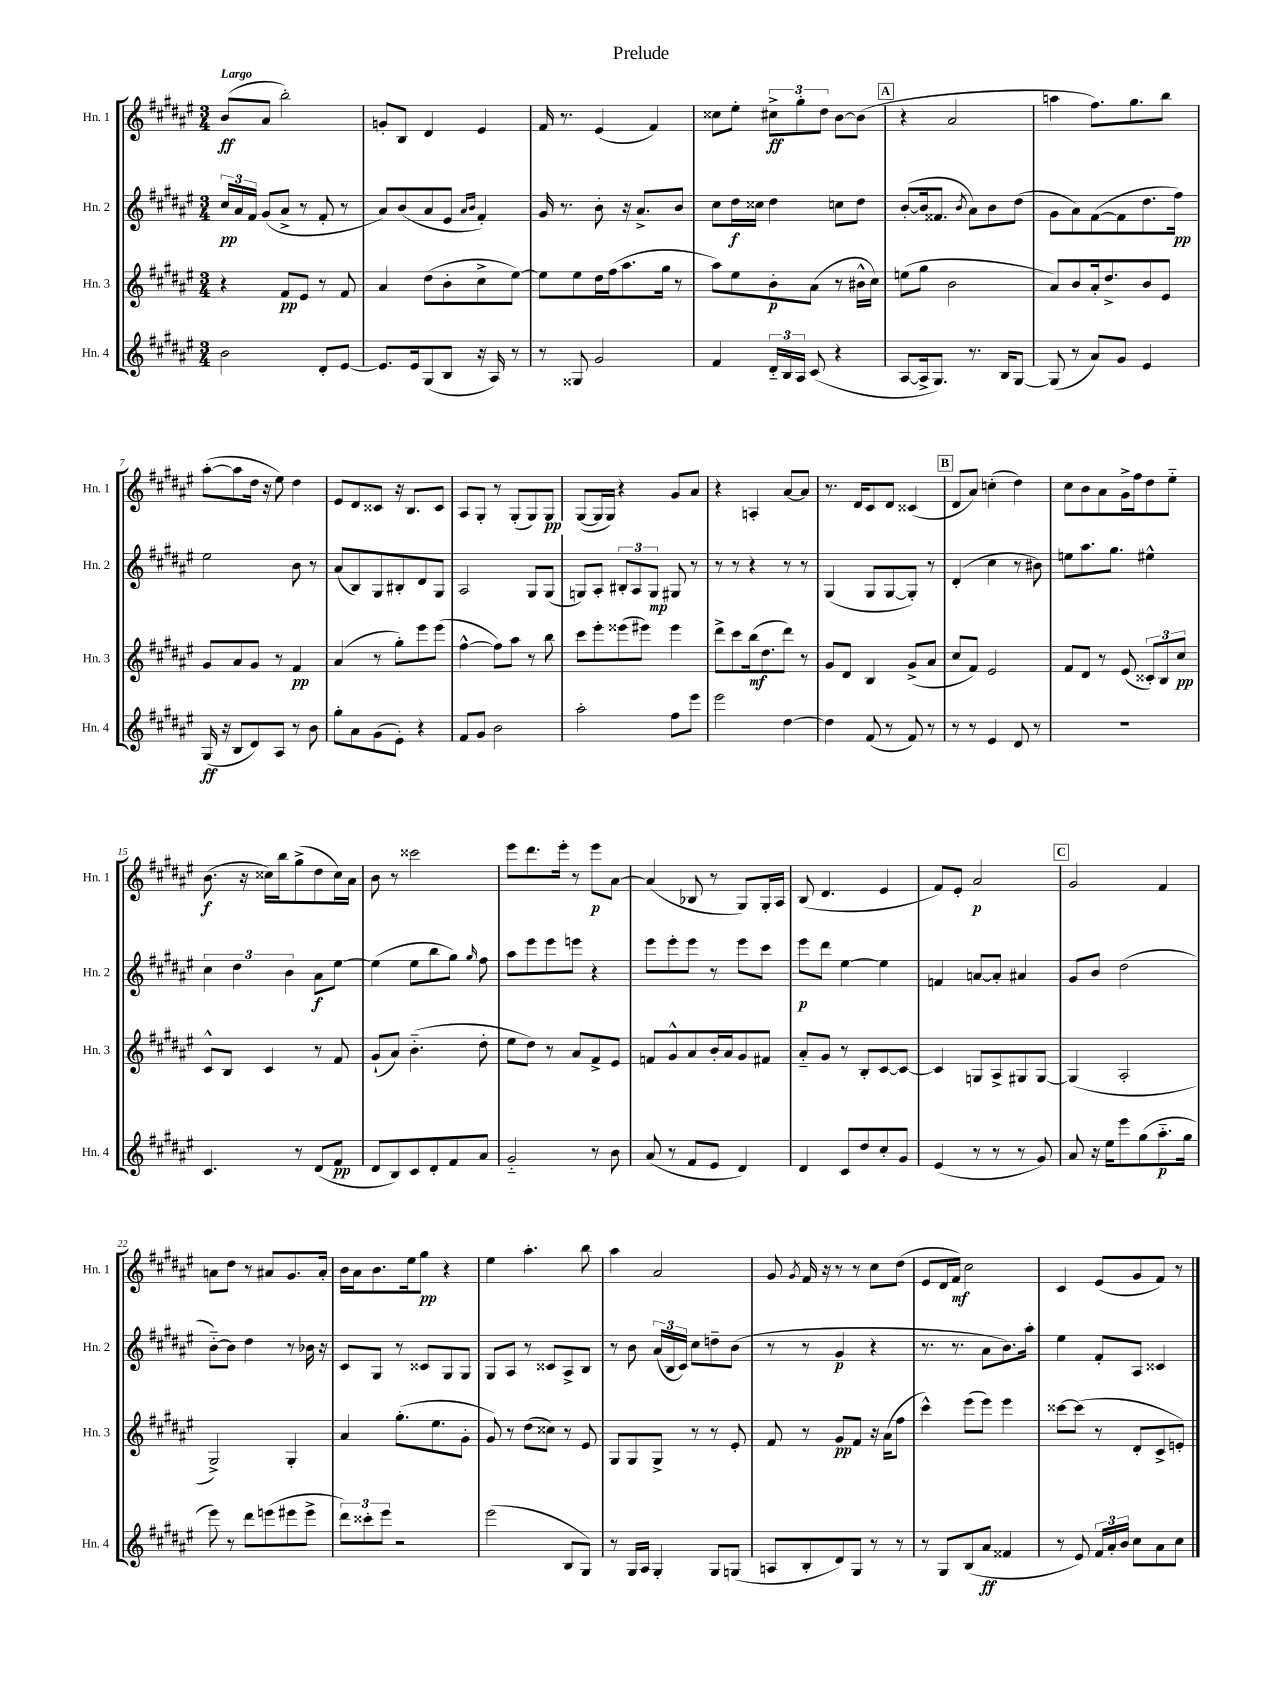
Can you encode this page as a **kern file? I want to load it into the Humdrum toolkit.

**kern	**kern	**kern	**kern
*staff4	*staff3	*staff2	*staff1
*clefG2	*clefG2	*clefG2	*clefG2
*k[f#c#g#d#a#e#]	*k[f#c#g#d#a#e#]	*k[f#c#g#d#a#e#]	*k[f#c#g#d#a#e#]
*M3/4	*M3/4	*M3/4	*M3/4
2b	4r	24cc#	(8b
.	.	24a#	.
.	.	24f#	.
.	.	(8g#	8a#
.	8f#	8a#^	2bb')
.	8e#	8r	.
8d#'	8r	8f#'	.
[8e#	8f#	8r	.
=	=	=	=
8.e#]	4a#	8a#)	8g'
.	.	(8b	8B
16e#	.	.	.
(8G#	(8dd#	8a#	4d#
8B	8b'	8e#	.
.	.	16qqa#	.
.	.	16qqb	.
16r	8cc#^	4f#')	4e#
16A#)	.	.	.
8r	[8ee#)	.	.
=	=	=	=
8r	8ee#]	16g#	16f#
.	.	8.r	8.r
8G##	8ee#	.	.
2g#	16dd#	8b'	(4e#
.	(16ff#	.	.
.	8.aa#	16r	.
.	.	8.a#^	.
.	.	.	4f#)
.	16gg#	.	.
.	8r	8b	.
=	=	=	=
4f#	8aa#)	8cc#	8cc##
.	8ee#	16dd#	8ee#'
.	.	16cc##	.
24d#'~	8b'	4dd#	12cc#^
24B	.	.	.
24A#	.	.	12gg#'
(8c#	(8a#	.	.
.	.	.	12dd#
4r	8r	8cc	[8b
.	16b#^^	8dd#	(8b]
.	16cc#)	.	.
=	=	=	=
[8A#	(8ee	([8b'	4r
16A#^]	8gg#	16b]	.
8.G#)	.	8.f##	.
.	2b	.	2a#
.	.	8qb	.
8.r	.	8a#)	.
.	.	8b	.
16B	.	.	.
[8G#	.	(8dd#	.
=	=	=	=
(8G#]	8a#)	8g#	4aa
8r	8b	8a#)	.
8a#)	16a#'	([8f#	8.ff#)
.	8.dd#^	.	.
8g#	.	8f#]	.
.	.	.	8.gg#
4e#	8b	8.dd#	.
.	8e#	.	8bb
.	.	16ff#)	.
=	=	=	=
(16G#	8g#	2ee#	([8aa#'
16r	.	.	.
8B	8a#	.	8aa#]
8d#)	8g#	.	16dd#
.	.	.	16r
8A#	8r	.	8ee#)
8r	4f#	8b	4dd#
8b	.	8r	.
=	=	=	=
8gg#'	(4a#	(8a#	8e#
8a#	.	8B)	8d#
(8g#	8r	8G#	8c##
8e#')	8gg#')	8B#'	16r
.	.	.	8.B
4r	8eee#	8d#	.
.	(8eee#	8G#	8c##
=	=	=	=
8f#	[4ff#^^	2A#	8A#
8g#	.	.	8G#'
2b	8ff#])	.	8r
.	8aa#	.	(8G#'
.	8r	8G#	8G#)
.	8bb	(8G#	8G#
=	=	=	=
2aa#'	8ccc#	8G)	([8G#
.	8eee#'	8A#'	16G#]
.	.	.	16G#)
.	(8eee##	12B#'	4r
.	.	12A#	.
.	8eee#)	.	.
.	.	12G	.
8ff#	4eee#	8G#	8g#
8eee#	.	8r	8a#
=	=	=	=
2eee#	8ddd#^	8r	4r
.	8ccc#	8r	.
.	(16bb	4r	4A'
.	8.dd#	.	.
[4dd#	8ddd#)	8r	[8a#
.	8r	8r	8a#]
=	=	=	=
4dd#]	8g#	(4G#	8.r
.	8d#	.	.
.	.	.	16d#
(8f#	4B	8G#	8c#
8r	.	[8G#	8d#
8f#)	(8g#^	8G#'])	(4c##
8r	8a#	8r	.
=	=	=	=
8r	8cc#	(4d#'	8d#
8r	8f#)	.	8a#)
4e#	2e#	4cc#	(4cc'
8d#	.	8r	4dd#)
8r	.	8b#)	.
=	=	=	=
2.r	8f#	8ee	8cc#
.	8d#	8.aa#	8b
.	8r	.	8a#
.	.	8.gg#	.
.	(8e#	.	16g#^
.	.	.	16ff#
.	12c##')	4ee#^^	8dd#
.	12B	.	.
.	.	.	8ee#'~
.	12cc#	.	.
=	=	=	=
4.c#	8c#^^	6cc#	(8.b
.	8B	.	.
.	.	6dd#	.
.	.	.	16r
.	4c#	.	16cc##)
.	.	.	16bb
.	.	6b	.
8r	.	.	(8gg#^
(8d#	8r	8a#	8dd#
8f#	8f#	[8ee#	16cc##)
.	.	.	16a#
=	=	=	=
8d#	(8g#`	(4ee#]	8b
8B)	8a#)	.	8r
8c#	(4.b'~	8ee#	2ccc##
8d#'	.	8bb	.
8f#	.	8gg#)	.
.	.	16qqgg#	.
8a#	8dd#'	8ff#	.
=	=	=	=
2g#'~	8ee#	8aa#	8eee#
.	8dd#)	8eee#	8.ddd#
.	8r	8eee#	.
.	.	.	16eee#'
.	8a#	8eee	8r
8r	8f#^	4r	8eee#
8b	8e#	.	[8a#
=	=	=	=
(8a#	8f	8eee#	(4a#]
8r	8g#^^	8eee#'	.
8f#	8a#	8eee#	8B-
8e#	16b'	8r	8r
.	16a#	.	.
4d#)	8g#	8eee#	8G#)
.	8f#	8ccc#	16G#'
.	.	.	16A#
=	=	=	=
4d#	8a#'~	8eee#	(8B
.	8g#	8ddd#	4.d#
8c#	8r	[4ee#	.
8dd#	8B'	.	.
8cc#'	[8c#	4ee#]	4e#
8g#	8c#_	.	.
=	=	=	=
(4e#	4c#]	4f	8f#)
.	.	.	8e#'
8r	8G	[8a	2a#
8r	8A#^	8a']	.
8r	8G#	4a#	.
8g#)	[8G#	.	.
=	=	=	=
8a#	(4G#]	8g#	2g#
16r	.	8b	.
16ee#	.	.	.
8eee#	2A#'	(2dd#	.
(8gg#	.	.	.
8.aa#'~	.	.	4f#
16gg#	.	.	.
=	=	=	=
8eee#)	2G#^)	[8b'~)	8a
8r	.	8b]	8dd#
8ddd#	.	4dd#	8r
(8eee	.	.	8a#
8eee#	4G#'	8r	8.g#
8eee#^	.	16b-	.
.	.	16r	16a#'
=	=	=	=
12ddd#)	4a#	8c#	16b
.	.	.	16a#
12ccc##'	.	.	.
.	.	8G#	8.b
12eee#	.	.	.
2r	(8.gg#'	8r	.
.	.	.	16ee#
.	.	8c##	8gg#
.	8.ee#	.	.
.	.	8G#	4r
.	8g#'	8G#	.
=	=	=	=
(2eee#	8g#)	8G#	4ee#
.	8r	8A#	.
.	(8dd#	8r	4.aa#'
.	8cc##)	8c##	.
8B	8r	8A#^	.
8G#)	8e#	8B	8bb
=	=	=	=
8r	8G#	8r	4aa#
16G#	8G#	8b	.
16A#	.	.	.
4G#'	8G#^	(24a#	2a#
.	.	24B	.
.	.	24c#)	.
.	8r	8cc#	.
8G#	8r	8dd~	.
(8G	8e#'	(8b	.
=	=	=	=
8A	8f#	8r	8g#
.	.	.	8qg#
8B'	8r	8r	16f#
.	.	.	16r
8d#)	8g#	4g#	8r
8G#	8f#	.	8r
8r	16r	4r	8cc#
.	(16a#	.	.
8r	8ff#	.	(8dd#
=	=	=	=
8r	4ccc#^^)	8.r	8e#
8G#	.	.	16d#
.	.	8.r	16f#)
(8B	(8eee#	.	2cc#
8a#	8eee#)	8a#	.
4f##	4eee#	8.b)	.
.	.	16aa#'	.
=	=	=	=
8r	[8ccc##	4ee#	4c#
8e#)	(8ccc##]	.	.
24f#	8r	8f#'	(8e#
24a#'	.	.	.
24b	.	.	.
8cc#	8d#'	8A#	8g#
8a#	8c#^	4c##	8f#)
8cc#	8e')	.	8r
==	==	==	==
*-	*-	*-	*-
